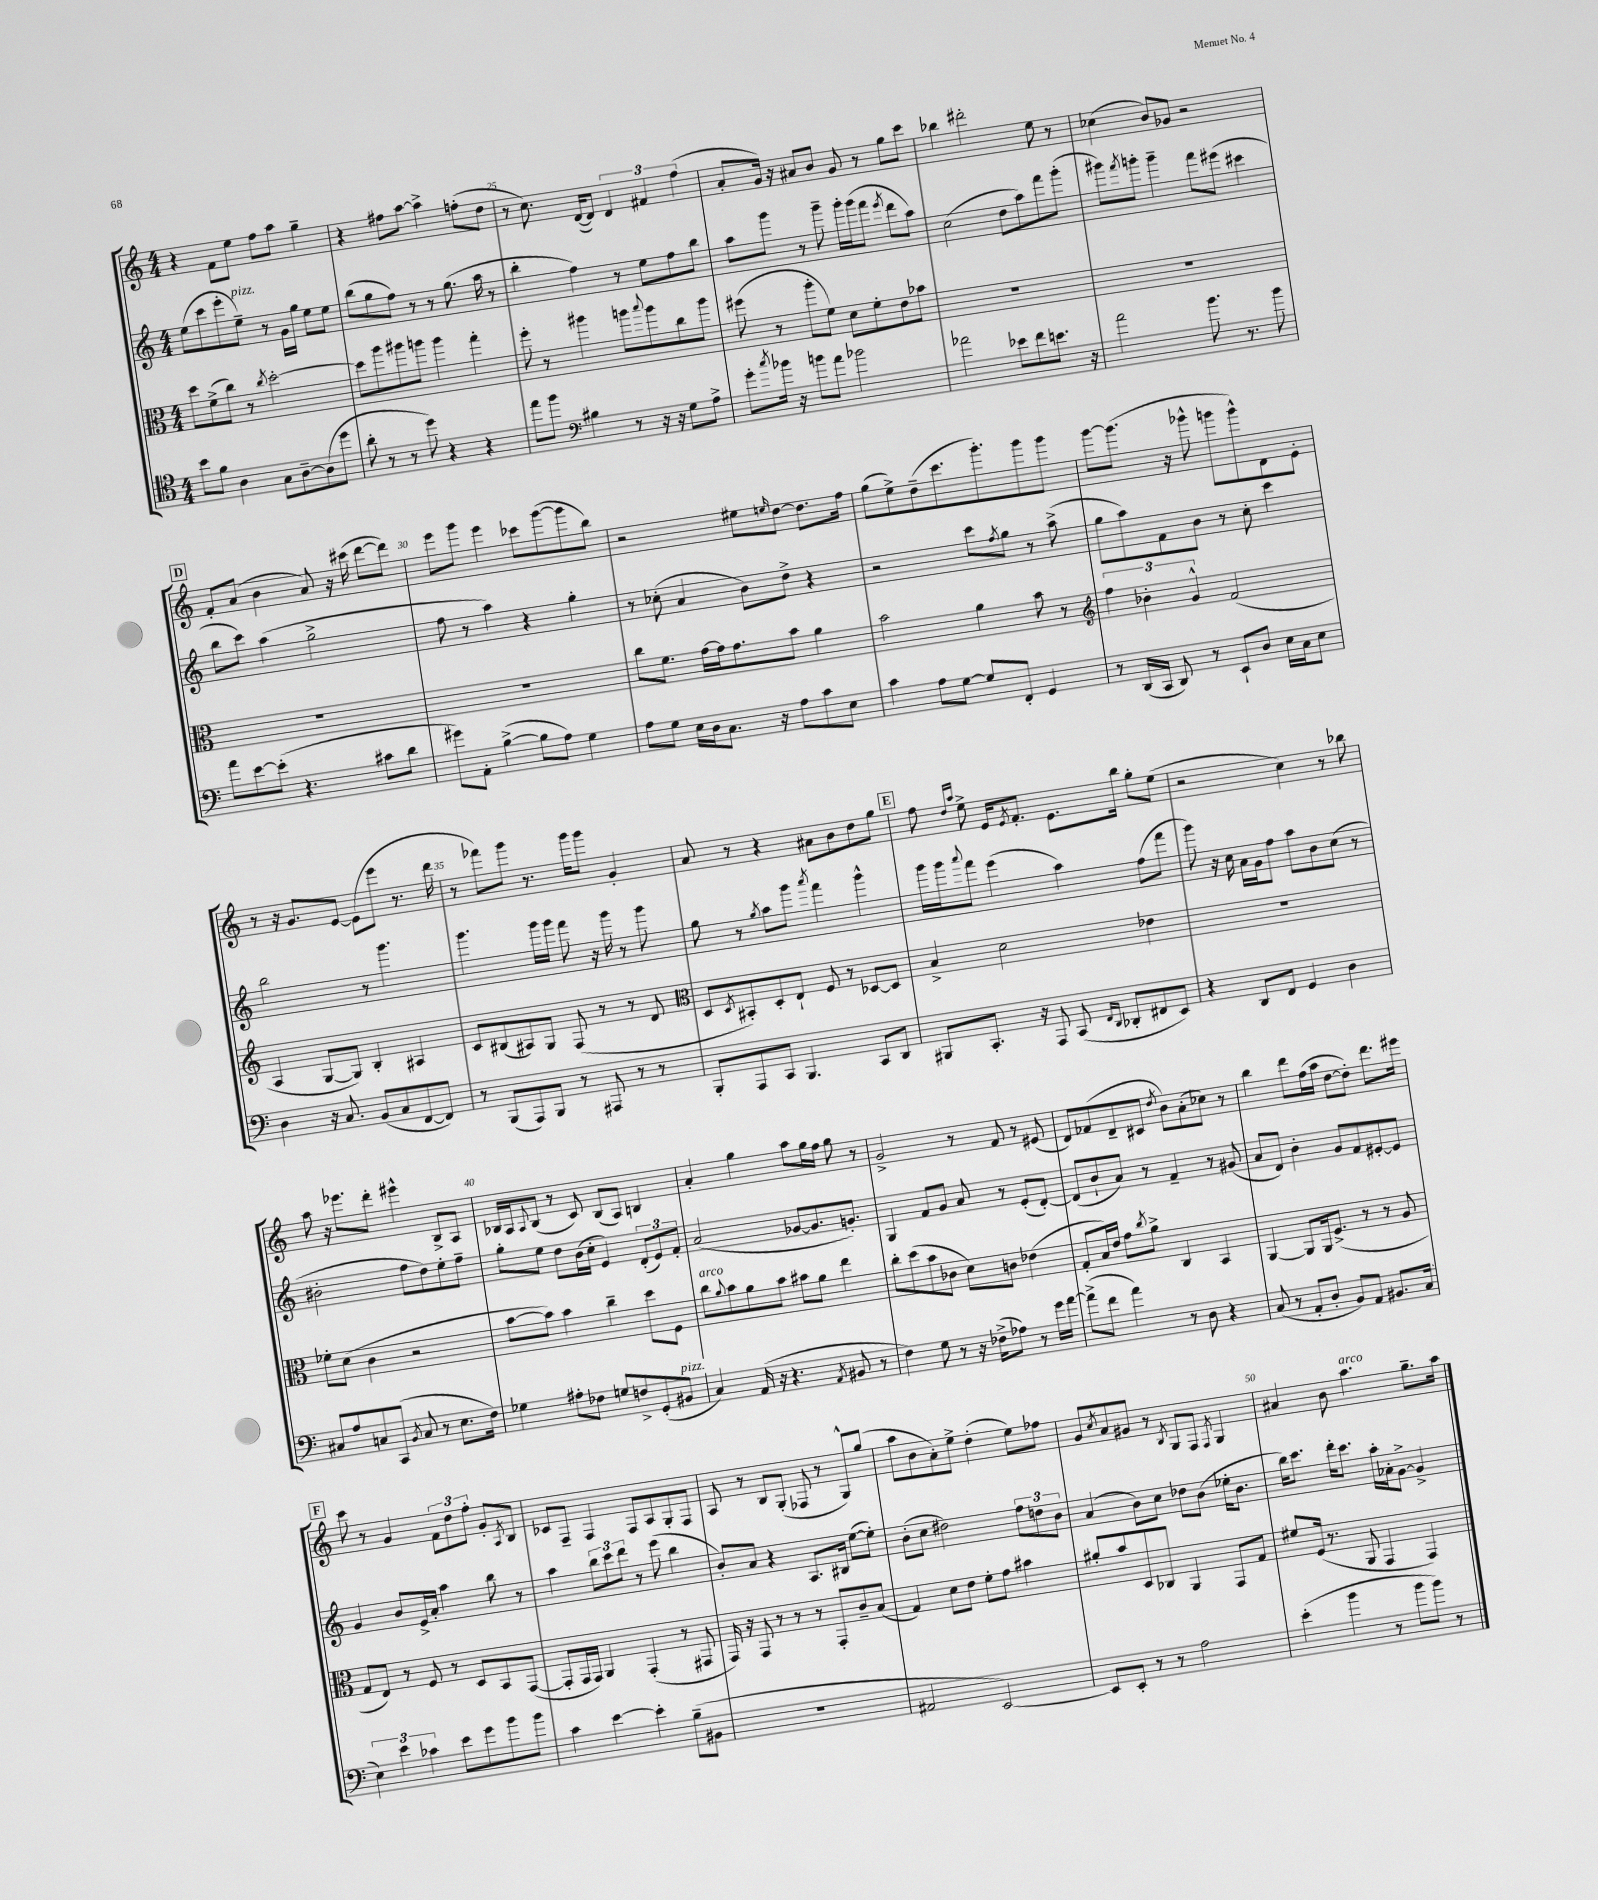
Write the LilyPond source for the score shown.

<<
\new StaffGroup <<
\new Staff = "s0" {
    \clef treble \key c \major \numericTimeSignature \time 4/4
    r4 f'8 e''8 f''8 a''8 g''4-- |
    r4 fis''8 a''8~ a''4-> f''8-.( d''8 |
    r8 c''8.) d'16~( d'8) \tuplet 3/2 { d'4 fis'4 f''4( } |
    a'8-. g'16) r16 ais'8 b'8 g'8 r8 g''8 c'''8 |
    bes''4 dis'''2-. e''8 r8 |
    ces''4( b'8) ges'8 r2 |
    \mark \markup { \box "D" } f'8-. a'8( b'4 a'8) r16 cis'''16( d'''8~ d'''8) |
    e'''8 g'''8 e'''4 ces'''8 g'''8~( g'''8 b''8) |
    r2 eis''8 \grace { e''16 } d''8~ d''8. f''16 |
    g''8( e''8->) d''8--( c'''8. g'''8.-.) g'''8 g'''8 |
    g'''8~ g'''8.( r16 ges'''8-^ g'''8 g'''8-^) d'8 e'8-. |
    r8 r16 g'8. e'8~ e'8( e'''8 r8. d'''16 |
    r8 fes'''8) g'''8 r8. g'''16 g'''8 g'4-. |
    a'8 r8 r4 ais'8 b'8 d''8 g''8 |
    \mark \markup { \box "E" } f''8 \grace { d''16 a''16 } e''8-> e'16 \acciaccatura { e'8 } f'8.-. e'8. b''16 g''8-. e''8( |
    r2 c''4) r8 bes''8 |
    a''8 r16 ees'''8. d'''8-. eis'''4-^ b8-> a8 |
    bes16 a16 \appoggiatura { a8 } bes8( r8 c'8) bes8( a8) b4 |
    a'4-. g''4 a''8 g''16 f''16 g''8 r8 |
    g'2-> r8 f'8 r8 eis'8( |
    d'8) fes'8( d'8-- cis'8 \acciaccatura { d''8 } b'8) a'8-.( ces''8) r8 |
    b''4 d'''8 f''16( a''16 d''8~ d''8-.) d'''8. eis'''16 |
    \mark \markup { \box "F" } c'''8 r8 g'4 \tuplet 3/2 { f'8 d''8 f''8-. } g'8-. \acciaccatura { a8 } b8 |
    ces'8 f8-- f4 f8 a8 g8-. f8 |
    a8 r8 b8 g8-.( fes8 r8 g8-^) g''8( |
    a''8 b'8 a'8-.) e''8-> d''4-.( e''8) fes''8 |
    g'8 \acciaccatura { c''8 } a'8 gis'8 r8 \acciaccatura { b8 } g8 f8 \acciaccatura { f8 } g4 |
    ais'4 b'8 a''4.^\markup { \italic "arco" } g''8.-- a''16 \bar "|." |
}
\new Staff = "s1" {
    \clef treble \key c \major \numericTimeSignature \time 4/4
    e''8( c'''8 e'''8-. e''8--^\markup { \italic "pizz." }) r8 g'16 g''16 e''8 e''8 |
    b''8( g''8 f''8) r8 r8 g''8.( a''16 r8 |
    b''4-. f''4) r8 e''8 f''8 b''8 |
    a''8 g'''8 r8 g'''8-- g'''16-. g'''16( f'''8 \acciaccatura { e'''8 } d'''8 a''8) |
    c''2( d''8 a''8) f'''8 g'''8-.( |
    gis'''8) \acciaccatura { f'''8 } g'''8-. g'''4-- f'''8 eis'''8( cis'''4 |
    \mark \markup { \box "D" } b''8 c'''8) a''4( g''2-> |
    f''8 r8 a''4) r4 g''4-. |
    r8 ces''8-.( a'4 b'8) d''8-> r4 |
    r2 c'''8 \acciaccatura { f''8 } g''8 r8 a''8->( |
    g''8 a''8) f'8 b'8 r8 c''8-. c'''4 |
    b''2 r8 g'''4. |
    g'''4. g'''16 g'''16 f'''8 r16 g'''16 r8 g'''8 |
    g''8 r8 \acciaccatura { g''8 } a''8 g'''8 \acciaccatura { a'''8 } f'''4 g'''4-^ |
    \mark \markup { \box "E" } g'''16 g'''16 \appoggiatura { a'''8 } f'''8 e'''4( a''4) f''8( f'''8 |
    g'''8) r16 c''16 a'16 g'16 f''8 a''8 b'8 c''8( r8 |
    bis'2-. f''8 d''8) e''8-. f''8-- |
    g''8-. e''8 d''8 b'16( c''16-. e'4) \tuplet 3/2 { d'8-.( e'8) f'8-. } |
    a'2( ges'8~ ges'8. g'8.-.) |
    g4 f'8 g'8 a'8 r8 e'8-.( d'8~-.) |
    d'8( b'8-! a'8) r8 f'4-- r8 gis'8( |
    a'8 d'8) b'4-. g'8 f'8 eis'8~-. eis'8 |
    \mark \markup { \box "F" } g'4 b'8 e'16-> a'16-. a''4 b''8 r8 |
    a''4 \tuplet 3/2 { b''8 c'''8 d'''8 } r8 e'''8( b''4 |
    b'8-.) a'8 r4 a8. bis16 e''8~( e''8-.) |
    b'8-.( c''8 dis''2) \tuplet 3/2 { f''8 d''8 b'8 } |
    a'4( b'8) c''8 des''8 b'8( ees''16-. b'8. |
    b''16) c'''8. d'''16-. c'''8. a''16-. aes'16-. g'8~-> g'4-> \bar "|." |
}
\new Staff = "s2" {
    \clef alto \key c \major \numericTimeSignature \time 4/4
    d''8 f'8->( c''8) r8 \acciaccatura { c''8 } d''2~-. |
    d''8 a''8 ais''8 a''8 a''4 g''4-. |
    f''8-. r8 ais''4 a''8 \appoggiatura { b''8 } a''8 c''8 a''8 |
    fis''8( r8 a''8-. f'8) d'8 f'8-. e'8 bes'8 |
    R1 |
    R1 |
    \mark \markup { \box "D" } R1 |
    R1 |
    c''8 f'8. g'16~ g'16 g'8. b'8 a'4 |
    b'2 a'4 b'8 r8 |
    \clef treble \tuplet 3/2 { f''4 bes'4-. g'4-^ } f'2( |
    a4 g8~ g8) b4-. ais4 |
    c'8 bis8( ais8) g8 f8( r8 r8 d'8 |
    \clef alto d8 \acciaccatura { d8 } bis,8-.) d8-. e8-! f8 r8 des8~ des8 |
    \mark \markup { \box "E" } b4-> d'2 ees'4 |
    R1 |
    fes'8-. d'8( c'4 r2 |
    b'8~ b'8) b'4 c''4-- d''8 f8 |
    c''8^\markup { \italic "arco" } \appoggiatura { a'8 } b'8 a'8 b'8 bis'8 a'8 e''4 |
    c''8-. d''8( b'8 ces'8 d'8) c'8 ees'4( |
    g8-. b16) e'16 g'8 \acciaccatura { c''8 } a'8-> c4 b,4 |
    a,4~ a,8 a,16 f8.->( r8 r8 a8 |
    \mark \markup { \box "F" } g8 e8) r8 f8 r8 d8 b,8 g,8~( |
    g,8-. g,16 g,16) a,4 g,4-.( r8 gis,8 |
    g,16) r16 g,8 r8 r8 r8 g,8-. c'8-- b8( |
    g4) d'8 e'8 f'8-. g'8 bis'4 |
    ais'8-. b'8 d8 ces8 a,4 g,8 g8 |
    fis'8 f16( r8. a,8 g,4 g,4) \bar "|." |
}
\new Staff = "s3" {
    \clef tenor \key c \major \numericTimeSignature \time 4/4
    b'8 f'8 a4 g8 a8~-- a8( d''8 |
    a'8-. r8 r8 d''8) r4 r4 |
    e''8 f''8 \clef bass bis4 r8 r16 r16 g8 a8-> |
    g'8-. \acciaccatura { c''8 } bes'16 r16 b'8 a'8 bes'2 |
    aes'2 ees'8 f'8 e'8. r16 |
    a'2 b'8. r8. b'8 |
    \mark \markup { \box "D" } a'8 e'8~ e'8-.( r4. cis'8 d'8 |
    gis'8) a,8-. b4~->( b8 a8) g4 |
    a8 g8 e16 d16 c8. r16 a8 c'8 e8 |
    c'4 a8 g8~ g8 f,8-. g,4 |
    r8 d,16( c,16 d,8) r8 e,8-! d8 e16 c16 e8 |
    d4 r16 c8. b,8( c8 f,8~ f,8) |
    r8 b,,8( a,,8) b,,8 r8 ais,,8 r8 r8 |
    b,,8-. a,,8 c,8 b,,4. c,8 d,8 |
    \mark \markup { \box "E" } bis,,8 c,8.-. r16 a,,8 c,8( \grace { f,16 d,16 } des,8-. fis,8 e,8) |
    r4 d,8 f,8 g,4 d4 |
    cis8 a8 c8 c,8( \acciaccatura { b,8 } c8 r8 e8. f16) |
    ges4 ais8-. fes8 g8 f8-> g,8-.( bis,8^\markup { \italic "pizz." } |
    c4) a,16( r16 r4. \acciaccatura { a,8 } bis,8 r8 |
    f4) g8 r8 r16 fes16->( aes8) r8 g'16 a'16~ |
    a'8->( f'8 a'4) r8 d8 r4 |
    c8( r8 a,8-. d8-. b,8) a,8 bis,8. c16( |
    \mark \markup { \box "F" } \tuplet 3/2 { e4) e'4 ces'4 } e'8 g'8 b'8 b'8 |
    c'4 e'4~ e'4-. b8--( bis,8 |
    R1 |
    ais,2 e,2~) |
    e,8 e,8-. r8 r8 a2 |
    e'4-.( b'4 r8 b'8 b'8) r8 \bar "|." |
}
>>
>>
\layout { \context { \Score currentBarNumber = #23 \override BarNumber.break-visibility = ##(#f #t #t) barNumberVisibility = #(every-nth-bar-number-visible 5) } }
